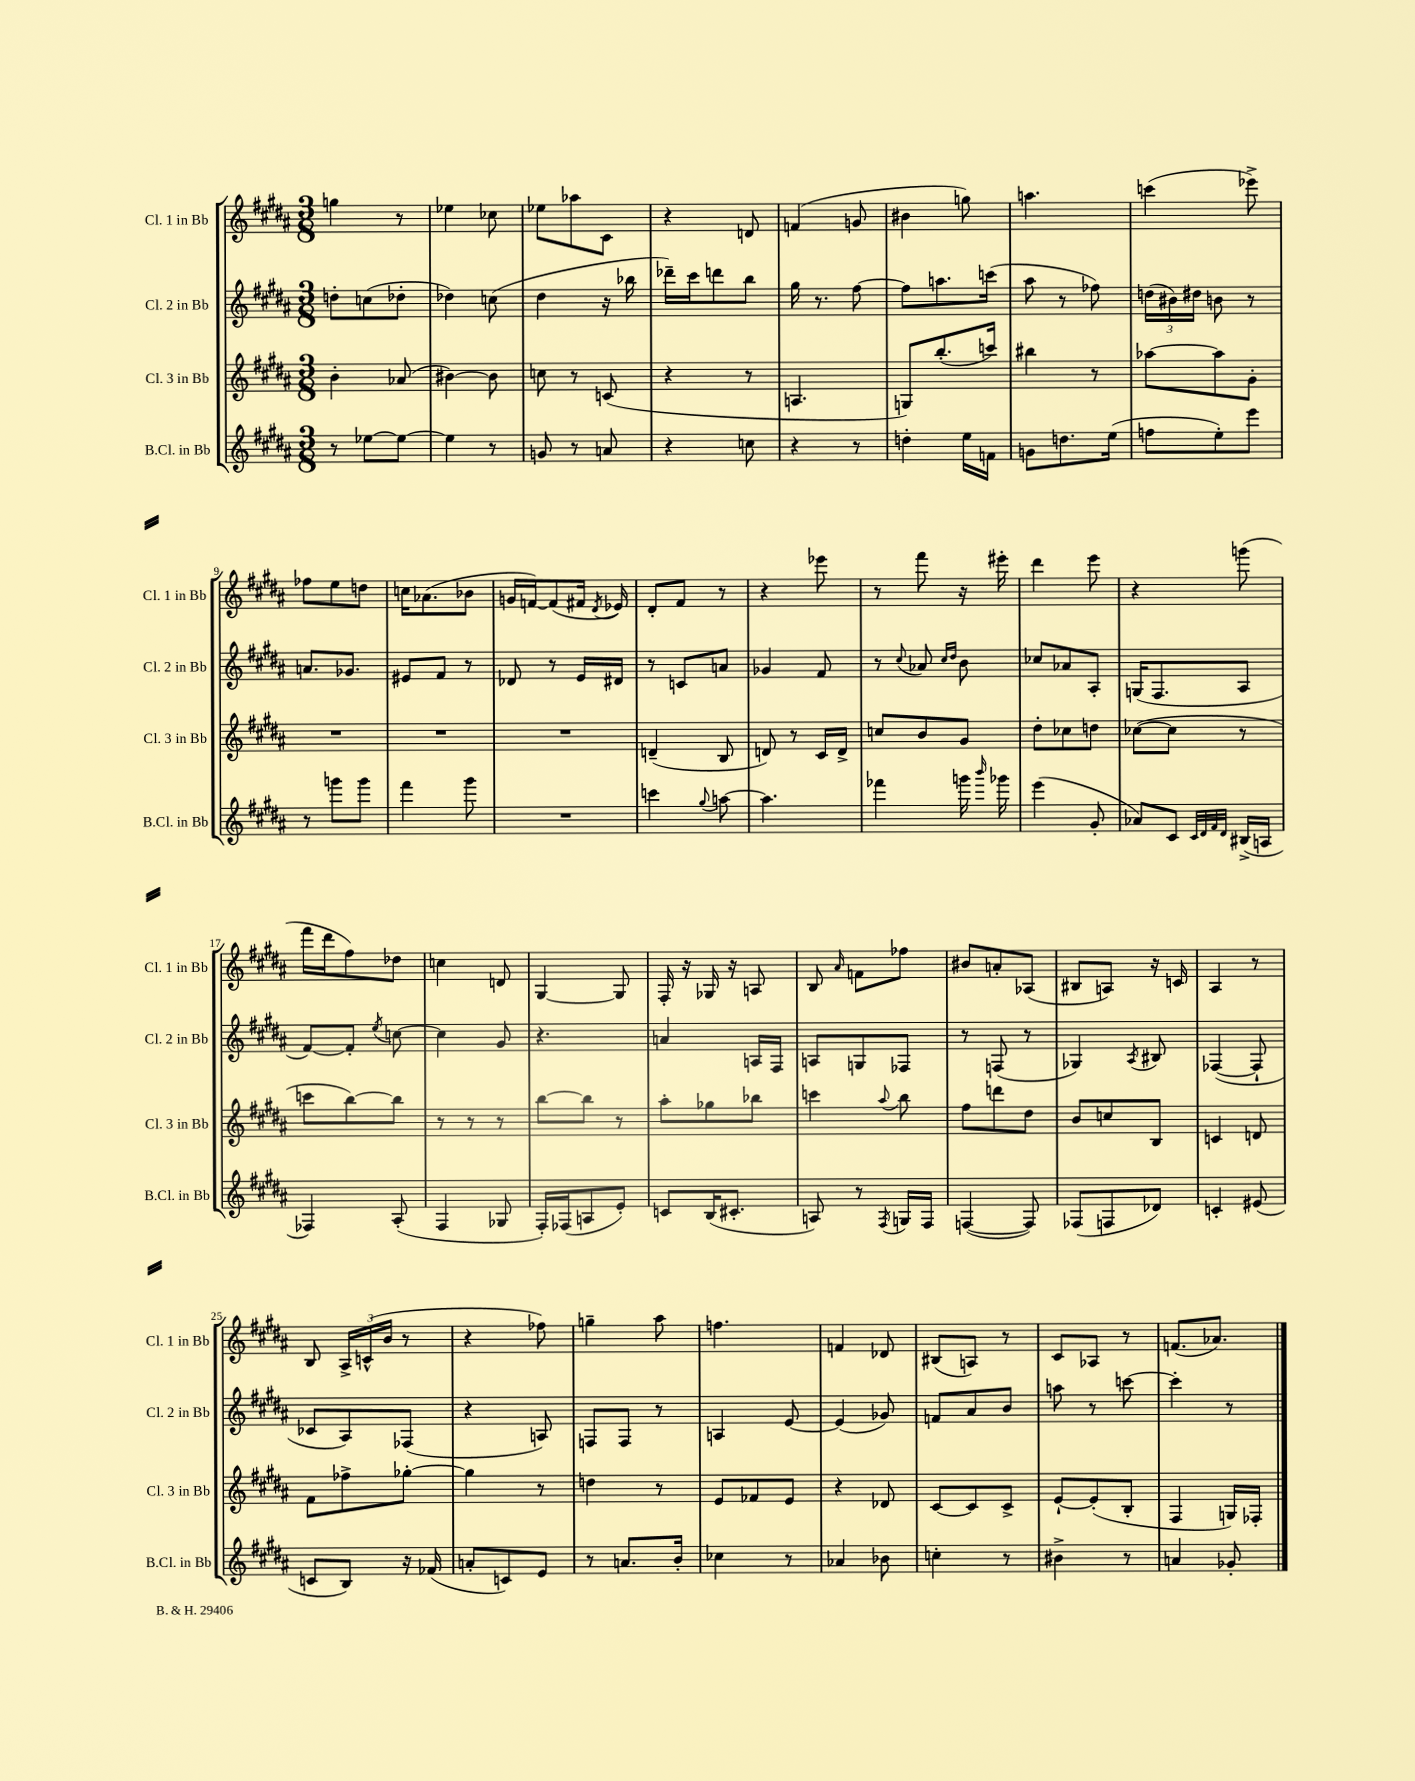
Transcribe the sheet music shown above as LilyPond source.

<<
\new StaffGroup <<
\new Staff = "s0" \with { instrumentName = "Cl. 1 in Bb" shortInstrumentName = "Cl. 1 in Bb" } {
    \clef treble \key b \major \numericTimeSignature \time 3/8
    \autoBeamOff g''4 r8 |
    ees''4 ces''8 |
    ees''8[ aes''8 cis'8] |
    r4 d'8 |
    f'4( g'8 |
    bis'4 g''8) |
    a''4. |
    c'''4( ees'''8->) |
    fes''8[ e''8 d''8] |
    c''16[ aes'8.( bes'8] |
    g'16[ f'16~) f'8( fis'16] \acciaccatura { dis'8 } ees'16) |
    dis'8[-. fis'8] r8 |
    r4 ees'''8 |
    r8 fis'''8 r16 eis'''16-. |
    dis'''4 e'''8 |
    r4 g'''8( |
    fis'''16[ dis'''16 fis''8) des''8] |
    c''4 d'8 |
    gis4~ gis8 |
    fis16-. r16 ges16 r16 a8 |
    b8 \grace { ais'16 } f'8[ fes''8] |
    bis'8[ a'8-. aes8]( |
    bis8[ a8]) r16 c'16 |
    ais4 r8 |
    b8 \tuplet 3/2 { ais16[-> c'16-^( b'16] } r8 |
    r4 fes''8) |
    g''4-- ais''8 |
    f''4. |
    f'4 des'8 |
    bis8[( a8]) r8 |
    cis'8[ aes8] r8 |
    f'8.[( aes'8.]) \bar "|." |
}
\new Staff = "s1" \with { instrumentName = "Cl. 2 in Bb" shortInstrumentName = "Cl. 2 in Bb" } {
    \clef treble \key b \major \numericTimeSignature \time 3/8
    \autoBeamOff d''8[-. c''8( des''8]-. |
    des''4) c''8( |
    dis''4 r16 bes''16 |
    des'''16[--) cis'''16 d'''8 b''8] |
    gis''16 r8. fis''8~ |
    fis''8[ a''8. c'''16]( |
    ais''8 r8 fes''8) |
    \tuplet 3/2 { d''16[( bis'16) dis''16] } b'8 r8 |
    a'8.[ ges'8.] |
    eis'8[ fis'8] r8 |
    des'8 r8 e'16[ dis'16] |
    r8 c'8[ a'8] |
    ges'4 fis'8 |
    r8 \appoggiatura { cis''8 } aes'8 \grace { cis''16[ dis''16] } b'8 |
    ces''8[ aes'8 ais8]-. |
    g16[( fis8. ais8] |
    fis'8[~) fis'8]-. \acciaccatura { e''8 } c''8~ |
    c''4 gis'8 |
    r4. |
    a'4 a16[ fis16] |
    a8[ g8 fes8] |
    r8 f8( r8 |
    ges4) \acciaccatura { ais8 } bis8 |
    fes4~( fes8-! |
    ces'8[ ais8) fes8]( |
    r4 a8) |
    f8[ f8] r8 |
    a4 e'8~ |
    e'4( ges'8) |
    f'8[ ais'8 b'8] |
    a''8 r8 c'''8~ |
    c'''4-. r8 \bar "|." |
}
\new Staff = "s2" \with { instrumentName = "Cl. 3 in Bb" shortInstrumentName = "Cl. 3 in Bb" } {
    \clef treble \key b \major \numericTimeSignature \time 3/8
    \autoBeamOff b'4-. aes'8( |
    bis'4~) bis'8 |
    c''8 r8 c'8( |
    r4 r8 |
    a4. |
    g8[) b''8.-.( c'''16]) |
    bis''4 r8 |
    aes''8[~ aes''8 gis'8]-. |
    R4. |
    R4. |
    R4. |
    d'4--( b8 |
    d'8) r8 cis'16[ d'16]-> |
    c''8[ b'8 gis'8] |
    dis''8[-. ces''8 d''8] |
    ces''8[~( ces''8] r8 |
    c'''8[ b''8~) b''8] |
    r8 r8 r8 |
    b''8[~ b''8] r8 |
    ais''8[-. ges''8 bes''8] |
    c'''4 \appoggiatura { ais''8 } b''8 |
    fis''8[ d'''8 dis''8] |
    b'8[ c''8 b8] |
    c'4 d'8 |
    fis'8[ fes''8-> ges''8]~-. |
    ges''4 r8 |
    d''4 r8 |
    e'8[ fes'8 e'8] |
    r4 des'8 |
    cis'8[~ cis'8 cis'8]-> |
    e'8[~-! e'8-.( b8]-. |
    fis4 g16[) fes16]-. \bar "|." |
}
\new Staff = "s3" \with { instrumentName = "B.Cl. in Bb" shortInstrumentName = "B.Cl. in Bb" } {
    \clef treble \key b \major \numericTimeSignature \time 3/8
    \autoBeamOff r8 ees''8[~ ees''8]~ |
    ees''4 r8 |
    g'8 r8 a'8 |
    r4 c''8 |
    r4 r8 |
    d''4-. e''16[ f'16] |
    g'8[ d''8. e''16]( |
    f''8[ e''8-.) e'''8] |
    r8 g'''8[ g'''8] |
    fis'''4 gis'''8 |
    R4. |
    c'''4 \appoggiatura { gis''8 } a''8~ |
    a''4. |
    fes'''4 g'''16 \grace { b'''16 } ges'''16 |
    e'''4( gis'8-. |
    aes'8[) cis'8] \grace { cis'32[ dis'32 fis'32 dis'32] } bis16[->( a16] |
    fes4) ais8-.( |
    fis4 ges8 |
    fis16[-.) fes16( a8 e'8]-.) |
    c'8[ b16( cis'8.]-. |
    a8) r8 \acciaccatura { fis8 } g16[ fis16] |
    f4~( f8) |
    fes8[( f8 des'8]) |
    c'4-. eis'8( |
    c'8[ b8]) r16 fes'16( |
    a'8[-. c'8) e'8] |
    r8 a'8.[ b'16]-. |
    ces''4 r8 |
    aes'4 bes'8 |
    c''4-. r8 |
    bis'4-> r8 |
    a'4 ges'8-. \bar "|." |
}
>>
>>
